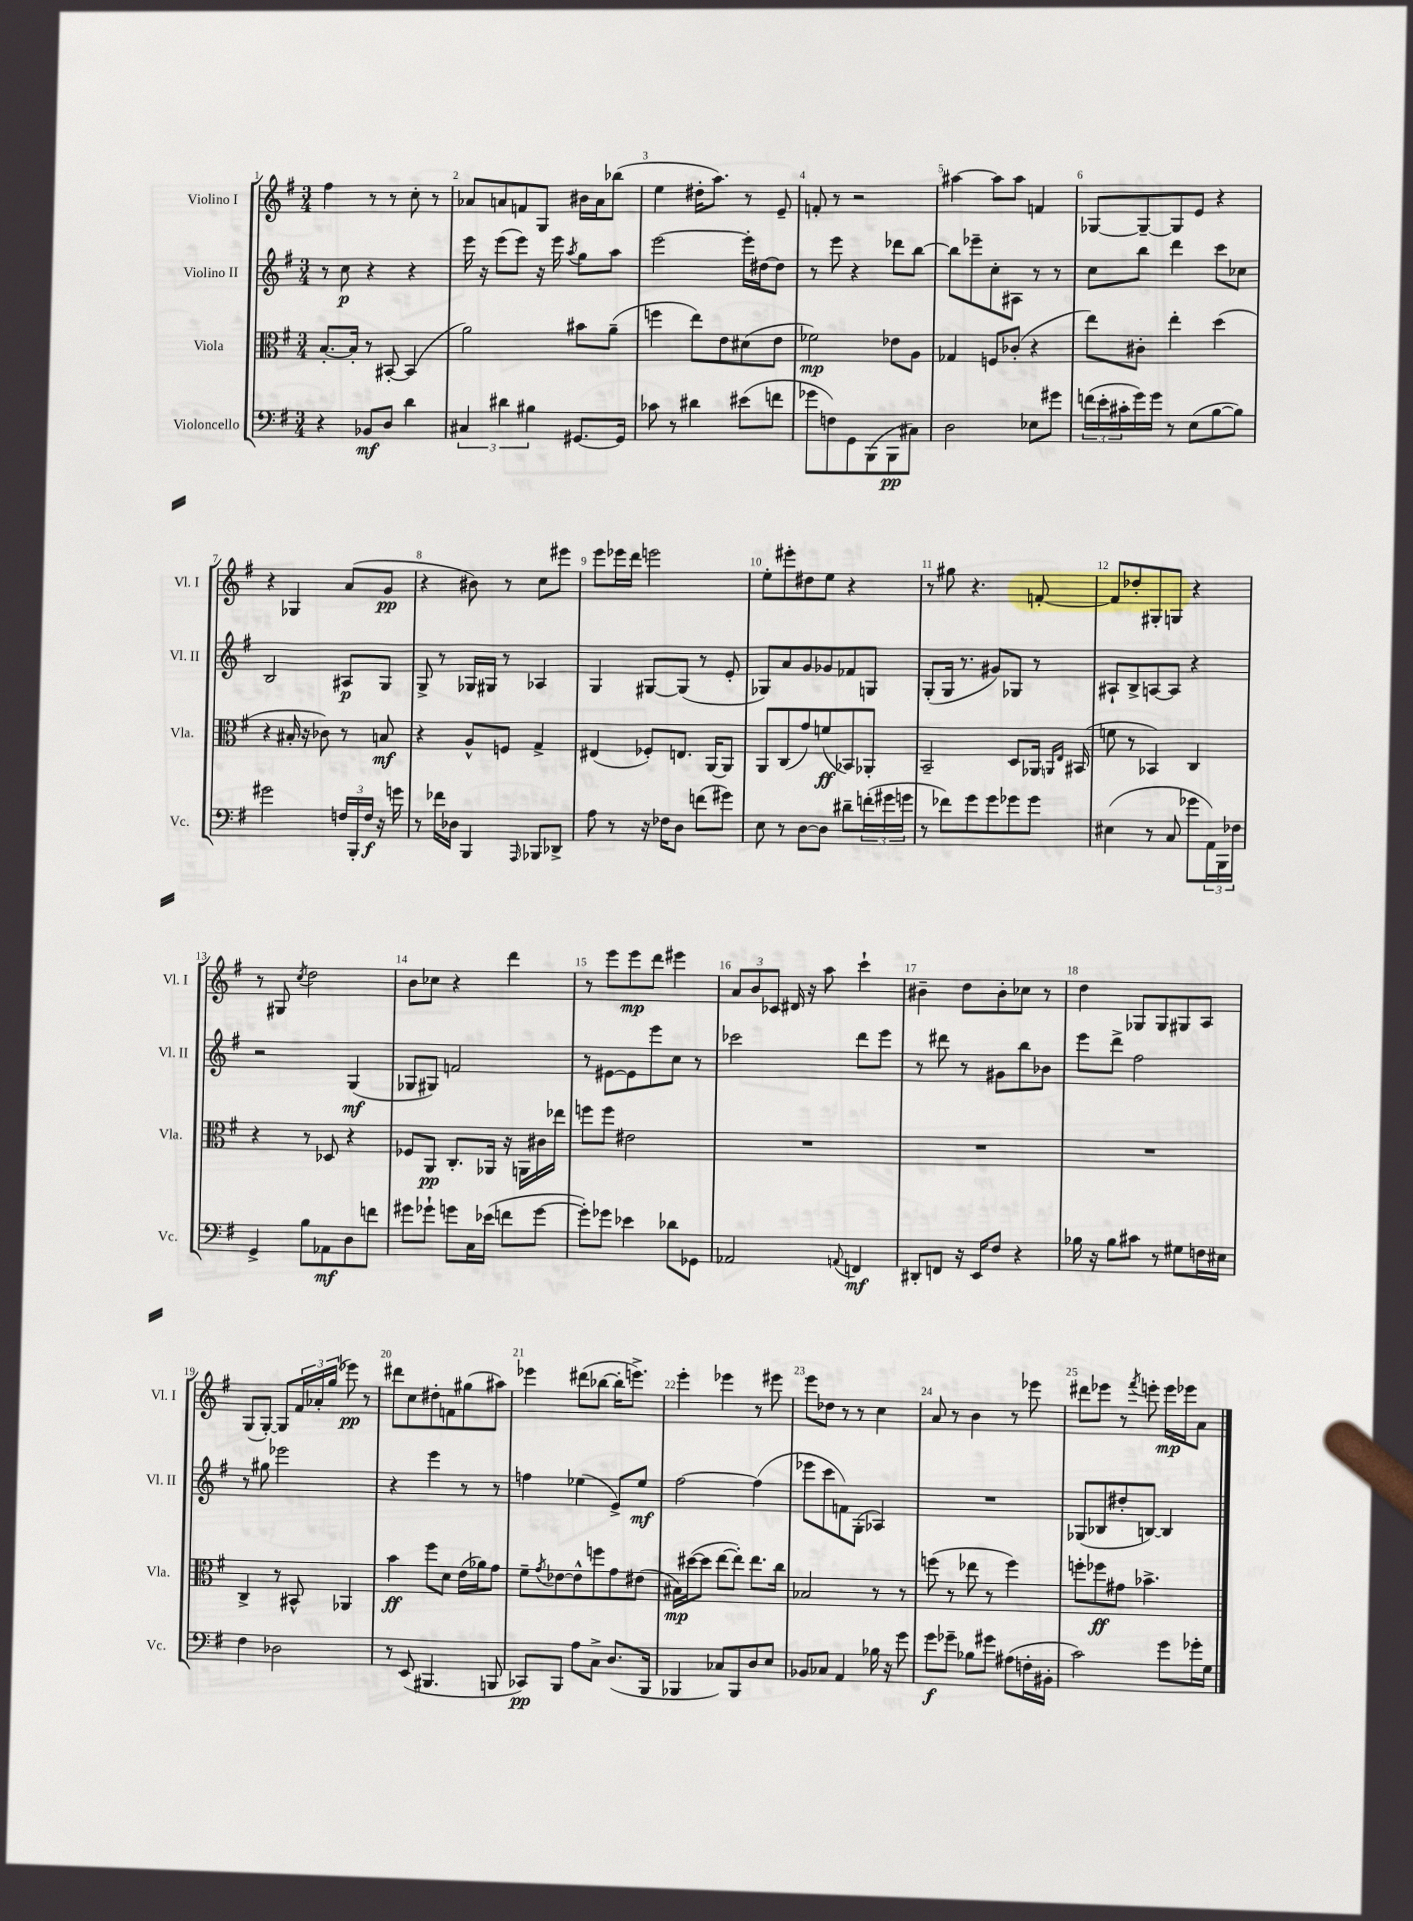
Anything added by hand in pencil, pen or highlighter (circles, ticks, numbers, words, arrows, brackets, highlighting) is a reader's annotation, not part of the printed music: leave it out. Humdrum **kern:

**kern	**kern	**kern	**kern
*staff4	*staff3	*staff2	*staff1
*clefF4	*clefC3	*clefG2	*clefG2
*k[f#]	*k[f#]	*k[f#]	*k[f#]
*M3/4	*M3/4	*M3/4	*M3/4
4r	[8.B'/L	8r	4ff#\
.	.	8cc\	.
.	16B'/]Jk	.	.
8BB-/L	8r	4r	8r
8D/J	[8BB#'/	.	8r
4d\	(4BB#/]	4r	8cc'\
.	.	.	8r
=	=	=	=
6C#/	2a\)	16eee\	8a-/L
.	.	16r	.
.	.	(8eee\L	8a/
6d#\	.	.	.
.	.	8eee\J)	8f/
6B#\	.	.	.
.	.	16r	8G/J
.	.	16eee\	.
.	.	8qaa/	.
[8.GG#/L	8b#\L	8gg\L	16b#\LL
.	.	.	16a\J
.	(8a~\J	8aa\J	(8bb-\J
16GG#/]Jk	.	.	.
=	=	=	=
8c-\	4ff\	[2eee\	4ee\
8r	.	.	.
4d#\	8ee\L)	.	16dd#'\LK
.	.	.	8.aa\J)
.	8e\	.	.
(8e#\L	(8d#\	16eee'\]LL	8r
.	.	[16dd#\J	.
8f\J	8e\J	8dd#\]J	8e~/
=	=	=	=
8g-\L	2f-\)	8r	8f'/
8F\)	.	8eee\	8r
8GG\	.	4r	2r
(8BBB\	.	.	.
8BBB\	8e-\L	8ddd-\L	.
8C#\J)	8A\J	[8bb\J	.
=	=	=	=
2D\	4G-/	8bb\]L	[4aa#\
.	.	8eee-~\	.
.	8F/L	8cc'\	8aa#\]L
.	(8c-'/J	8A#\J	8aa#\J
8E-\L	4r	8r	4f/
8g#\J	.	8r	.
=	=	=	=
(24f\LL	8ee\L)	8cc\L	[8G-/L
24e'\	.	.	.
24c#'\	.	.	.
16g\)	8c#'\J	8bb\J	8G-~/_
16g\JJ	.	.	.
8r	4ee'\	4ddd\	8G-/]
(8E\L	.	.	8e/J
[8B\	(4dd\	8ccc\L	4r
8B\]J)	.	8cc-\J	.
=	=	=	=
2g#\	4r	2B/	4r
.	16B#'/	.	4G-/
.	16r	.	.
.	8c-\)	.	.
24F/LL	8r	8A#/L	(8a/L
24BBB'/	.	.	.
24F/JJ	.	.	.
16r	8B/	8G/J	8g/J
16g\	.	.	.
=	=	=	=
8r	4r	8G^/	4r
16f-\LL	.	8r	.
16D-\JJ	.	.	.
4BBB/	8A^^/L	16G-/LL	8b#\)
.	.	16G#/JJ	.
.	8F/J	8r	8r
16qqAAA/	.	.	.
8BBB-/L	4G^/	4A-/	8cc\L
8DD-^/J	.	.	8eee#\J
=	=	=	=
8A\	(4E#/	4G/	8eee\L
8r	.	.	16eee-\L
.	.	.	16ddd\JJ
16r	8F-'/L)	[8G#/L	2eee\
16F-\LK	.	.	.
8D\J	8.E/J	(8G#/]J	.
(8f\L	.	8r	.
.	[16AA/LK	.	.
8g#\J)	8AA/]J	8e'/	.
=	=	=	=
8E\	8AA/L	8G-/L)	8ee'\L
8r	(8C/	8a/	8eee#'\
[8D\L	8g/)	8g/	8dd#\
8D\]J	(8f/	8g-/	8ee\J
8d#~\L	8BB-/)	8f-/	4r
(24f'\L	8AA-'/J	8G/J	.
24g#\	.	.	.
24g\JJ	.	.	.
=	=	=	=
8r	2BB~/	(8G'/L	8r
8f-\L)	.	16G/Jk	8gg#\
.	.	8.r	.
8g\	.	.	4.r
8g\	.	8g#/L)	.
8g-\	8D/L	8G-/J	.
8g-\J	16AA-/Jk	8r	[8f'/
.	16qqAA/LL	.	.
.	16qqE/JJ	.	.
.	(16BB#/	.	.
=	=	=	=
(4E#\	8f\	8A#`/L	8f/]L
.	8r	8B^/	8dd-'/
8r	4BB-/)	[8A/	8G#'/
8C/	.	8A/]J	8G/J
8g-\L	4C/	4r	4r
24AA\L)	.	.	.
24BBB\	.	.	.
24F-\JJ	.	.	.
=	=	=	=
4GG^/	4r	2r	8r
.	.	.	8G#/
.	.	.	8qcc/
8B\L	8r	.	2dd\
8AA-\	8D-/	.	.
8D\	4r	(4G/	.
8f\J	.	.	.
=	=	=	=
8g#\L	8F-/L	8G-/L	8b\L
8g-`\J	8AA/J	8G#/J)	8cc-\J
8g\L	8.C'/L	2f/	4r
16C\L	.	.	.
(16e-\JJ	16AA-/Jk	.	.
8f\L	16r	.	4ddd\
.	16AA\LL	.	.
[8g\J	16c#\	.	.
.	16ee-\JJ	.	.
=	=	=	=
8g'\]L)	8ff\L	8r	8r
8g-\J	8ff\J	[8e#\L	8eee\L
4e-\	2e#\	8e#\]	8eee\
.	.	8eee\	8ddd\J
8d-\L	.	8cc\J	4eee#\
8GG-\J	.	8r	.
=	=	=	=
2AA-/	2.r	2ccc-\	12a/L
.	.	.	12b/
.	.	.	12c-/J
.	.	.	16d#/
.	.	.	16r
.	.	.	8aa\
8qqAA/	.	.	.
4FF/	.	8ddd\L	4ccc`\
.	.	8eee\J	.
=	=	=	=
8DD#'/L	2.r	8r	4b#~\
8FF/J	.	8ddd#\	.
16r	.	8r	8dd\L
16EE/LK	.	.	.
8F#/J	.	8g#\L	8b#'\
4r	.	8bb\	8cc-\J
.	.	8b-\J	8r
=	=	=	=
16B-\	2.r	8eee\L	4dd\
16r	.	.	.
8B-\L	.	8ddd^\J	.
8c#\J	.	2ff#\	8G-/L
8r	.	.	8G-/
8G#\L	.	.	8G#/
16F\L	.	.	8A/J
16E#\JJ	.	.	.
=	=	=	=
4F#\	4C^/	8r	(8G/L
.	.	8gg#\	[8G'/J)
2D-\	8r	2eee-\	8G/]L
.	8BB#^^/	.	24f#/L
.	.	.	24a-'/
.	.	.	(24gg/JJ
.	4AA-/	.	8eee-\)
.	.	.	8r
=	=	=	=
8r	4b\	4r	8ddd#\L
(8EE/	.	.	8cc\
4.BBB#/	8ff#\L	4eee\	8dd#'\
.	8d\J	.	8f\
.	(16e\LL	8r	(8gg#\
.	16a-\J)	.	.
8BBB/	8g\J	8r	8aa#\J)
=	=	=	=
8CC-/L)	8f#~\L	4ff\	4eee-\
.	8qg/	.	.
8BBB/J	[8e-\	.	.
8A\L	8e-^^\]	(4ee-\	(8ddd#\L
8C^\J	8ff\	.	[8bb-\J
(8.D/L	8g\	8e^/L)	16bb-'\]LK
.	.	.	8.eee^\J)
.	(8e#\J	8ee-/J	.
16BBB/Jk	.	.	.
=	=	=	=
4BBB-/	16B#\LL)	[2ff#\	4eee'\
.	([16dd#\J	.	.
.	8dd#\]J	.	.
8C-/L)	[8ee\L	.	4eee-\
8BBB-/	8ee'\]J)	.	.
8D/	8.ee\L	(4ff#\]	8r
8E/J	.	.	8eee#\
.	16cc\Jk	.	.
=	=	=	=
8BB-/L	2B-/	8eee-\L	8eee\L
8C-/J	.	8ccc\	8dd-\J
4AA/	.	8f\)	8r
.	.	(8G'\J	8r
16B-\	8r	4A-/)	4cc\
16r	.	.	.
8g\	8r	.	.
=	=	=	=
8g\L	(8ff\	2.r	8a/
8g-~\J	8r	.	8r
8B-\L	8ee-\	.	4b\
8g#\J	8r	.	.
(8A#\L	4ff\)	.	8r
16F'\L	.	.	8eee-\
16BB#'\JJ	.	.	.
=	=	=	=
2c\)	8ff'\L	(8G-/L	8ddd#\L
.	8ff-\	8B-/	8eee-\J
.	8g#\J	8dd#'/	8r
.	.	.	8qfff#/
.	4.b-^\	[8B/J)	8eee'\
8g\L	.	4B/]	16eee\LL
.	.	.	16eee-\J
16g-'\L	.	.	8a\J
16G\JJ	.	.	.
==	==	==	==
*-	*-	*-	*-
